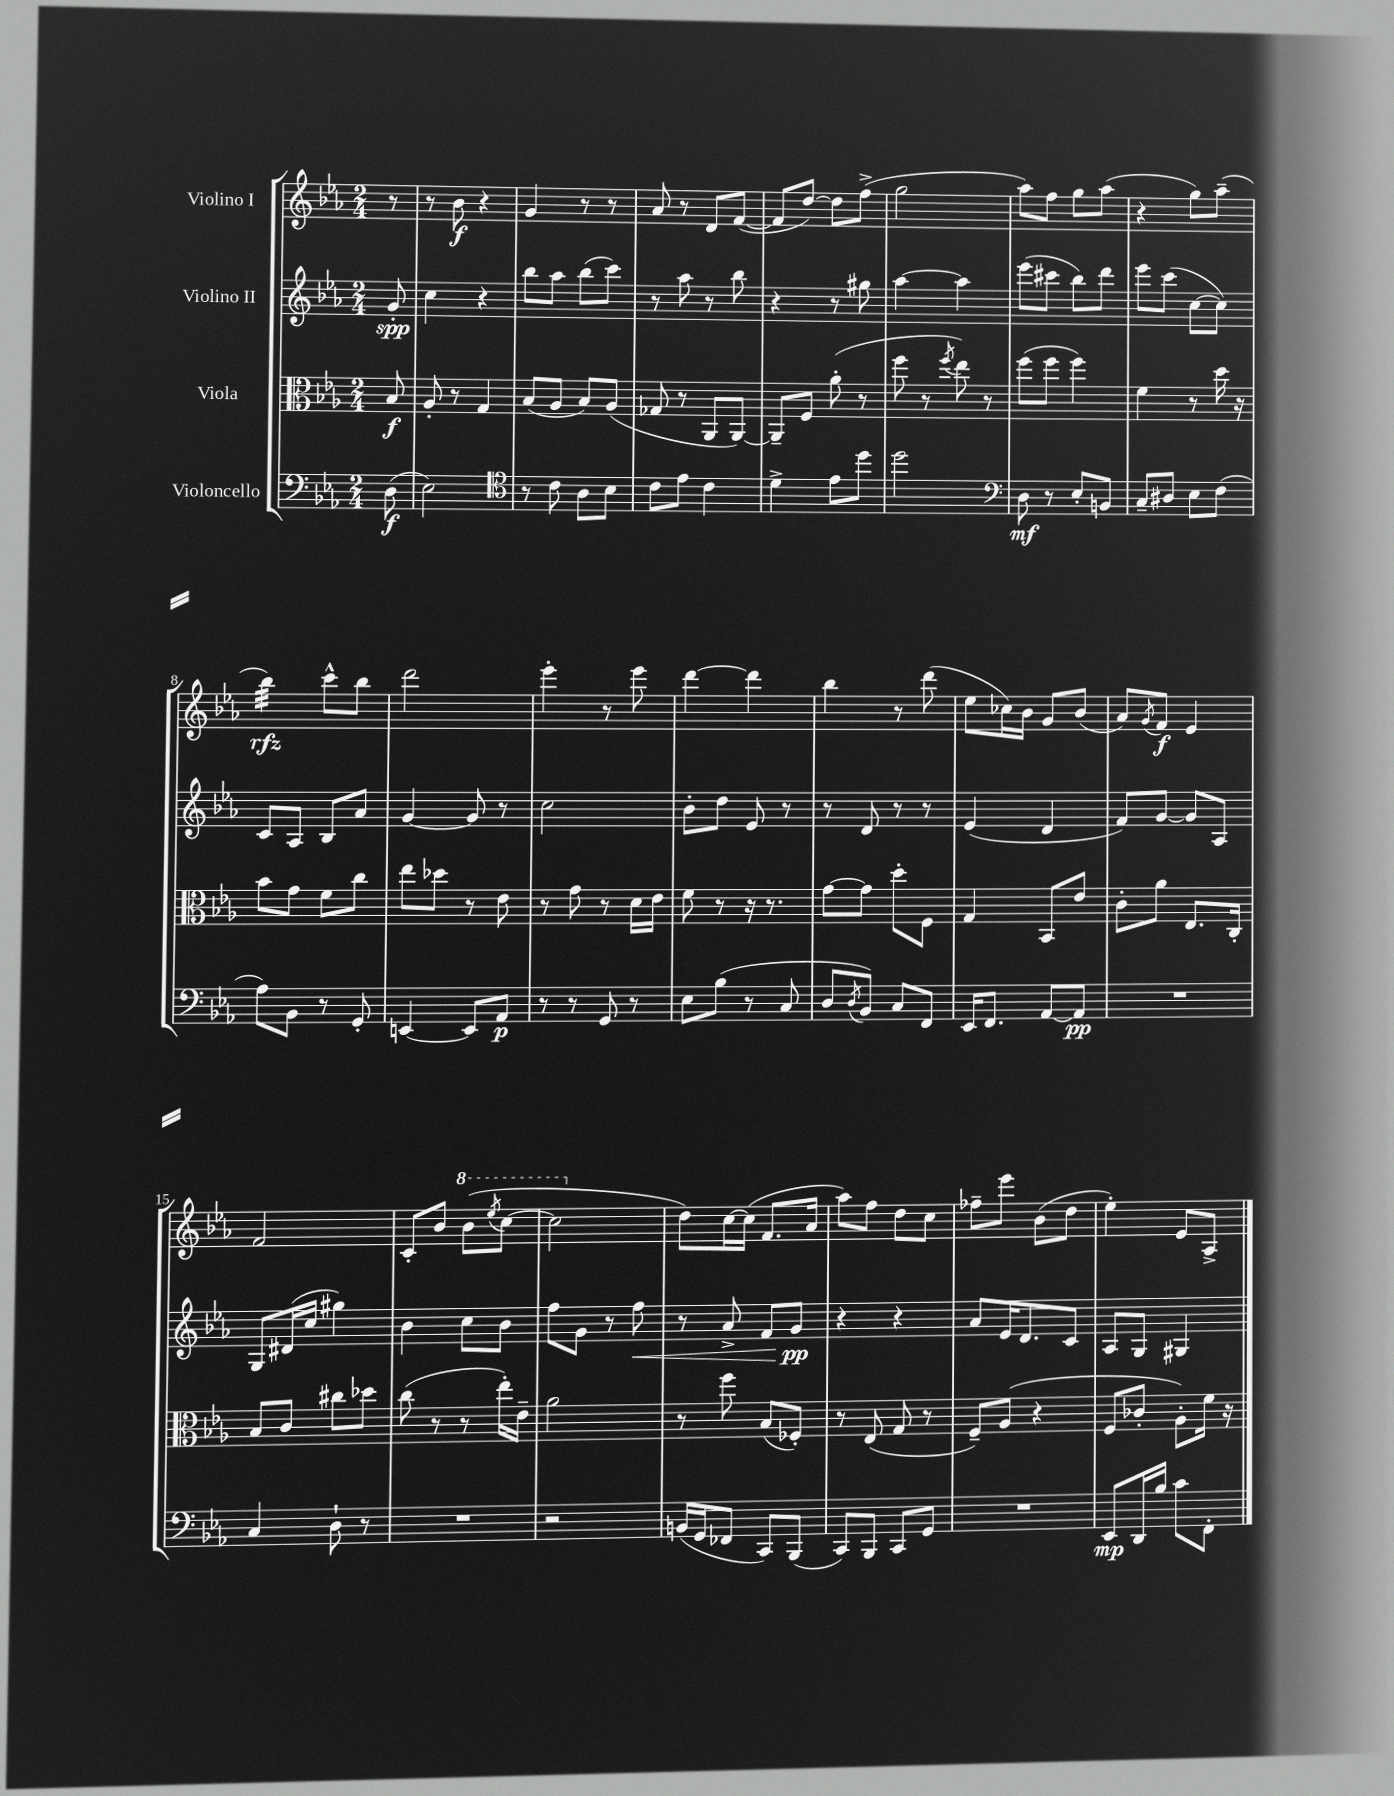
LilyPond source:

<<
\new StaffGroup <<
\new Staff = "s0" \with { instrumentName = "Violino I" } {
    \clef treble \key ees \major \numericTimeSignature \time 2/4 \partial 8
    r8 |
    r8 bes'8\f r4 |
    g'4 r8 r8 |
    aes'8 r8 d'8 f'8~( |
    f'8 d''8~) d''8 f''8->( |
    g''2 |
    aes''8) f''8 g''8 aes''8( |
    r4 g''8) aes''8--( |
    bes''4:32\rfz) c'''8-^ bes''8 |
    d'''2 |
    ees'''4-. r8 ees'''8 |
    d'''4~ d'''4 |
    bes''4 r8 d'''8( |
    ees''8 ces''16) bes'16 g'8 bes'8( |
    aes'8) \acciaccatura { g'8 } f'8\f ees'4 |
    f'2 |
    c'8-. bes'8 \ottava #1 bes''8( \acciaccatura { ees'''8 } c'''8~ |
    c'''2 \ottava #0 |
    d''8) c''16~ c''16( f'8. aes'16 |
    aes''8) f''8 d''8 c''8 |
    fes''8-- ees'''8 bes'8( d''8 |
    ees''4-.) ees'8 aes8-> \bar "|." |
}
\new Staff = "s1" \with { instrumentName = "Violino II" } {
    \clef treble \key ees \major \numericTimeSignature \time 2/4 \partial 8
    g'8-.\spp |
    c''4 r4 |
    bes''8 aes''8 bes''8( c'''8) |
    r8 aes''8 r8 bes''8 |
    r4 r8 gis''8 |
    aes''4~ aes''4 |
    ees'''8( cis'''8 bes''8) d'''8 |
    ees'''8 c'''8( c''8~ c''8) |
    c'8 aes8 bes8 aes'8 |
    g'4~ g'8 r8 |
    c''2 |
    bes'8-. d''8 ees'8 r8 |
    r8 d'8 r8 r8 |
    ees'4( d'4 |
    f'8) g'8~ g'8 aes8 |
    g8 dis'16( c''16 gis''4) |
    bes'4 c''8 bes'8 |
    f''8 g'8 r8 f''8\< |
    r8 aes'8-> f'8 g'8\pp\! |
    r4 r4 |
    aes'8 ees'16 d'8. c'8 |
    aes8 g8 gis4 \bar "|." |
}
\new Staff = "s2" \with { instrumentName = "Viola" } {
    \clef alto \key ees \major \numericTimeSignature \time 2/4 \partial 8
    bes8\f |
    aes8-. r8 g4 |
    bes8( aes8 bes8) aes8( |
    ges8 r8 aes,8 aes,8~) |
    aes,8-- f8 aes'8-.( r8 |
    f''8 r8 \acciaccatura { f''8 } ees''8) r8 |
    f''8( f''8 f''4) |
    f'4 r8 d''16 r16 |
    bes'8 g'8 f'8 c''8 |
    ees''8 des''8 r8 ees'8 |
    r8 g'8 r8 d'16 ees'16 |
    f'8 r8 r16 r8. |
    g'8~ g'8 d''8-. f8 |
    g4 bes,8 ees'8 |
    c'8-. aes'8 ees8. c16-. |
    bes8 c'8 cis''8 des''8 |
    c''8( r8 r8 ees''16-.) ees'16-- |
    aes'2 |
    r8 f''8 bes8( fes8-.) |
    r8 ees8( g8 r8 |
    f8--) aes8( r4 |
    f8 ces'8-. aes8-.) f'16 r16 \bar "|." |
}
\new Staff = "s3" \with { instrumentName = "Violoncello" } {
    \clef bass \key ees \major \numericTimeSignature \time 2/4 \partial 8
    d8\f( |
    ees2) |
    \clef tenor r8 c'8 aes8 bes8 |
    c'8 ees'8 c'4 |
    d'4-> ees'8 d''8 |
    d''2 |
    \clef bass d8\mf r8 ees8-. b,8 |
    c8-- dis8 ees8 f8( |
    aes8) bes,8 r8 g,8-. |
    e,4~ e,8 aes,8\p |
    r8 r8 g,8 r8 |
    ees8 bes8( r8 c8 |
    d8 \acciaccatura { d8 } bes,8) c8 f,8 |
    ees,16 f,8. aes,8~ aes,8\pp |
    R2 |
    c4 d8-! r8 |
    R2 |
    r2 |
    b,16( g,16 fes,8 c,8) bes,,8( |
    c,8) bes,,8 c,8 g,8 |
    R2 |
    ees,8\mp d,16 bes16 c'8 f,8-. \bar "|." |
}
>>
>>
